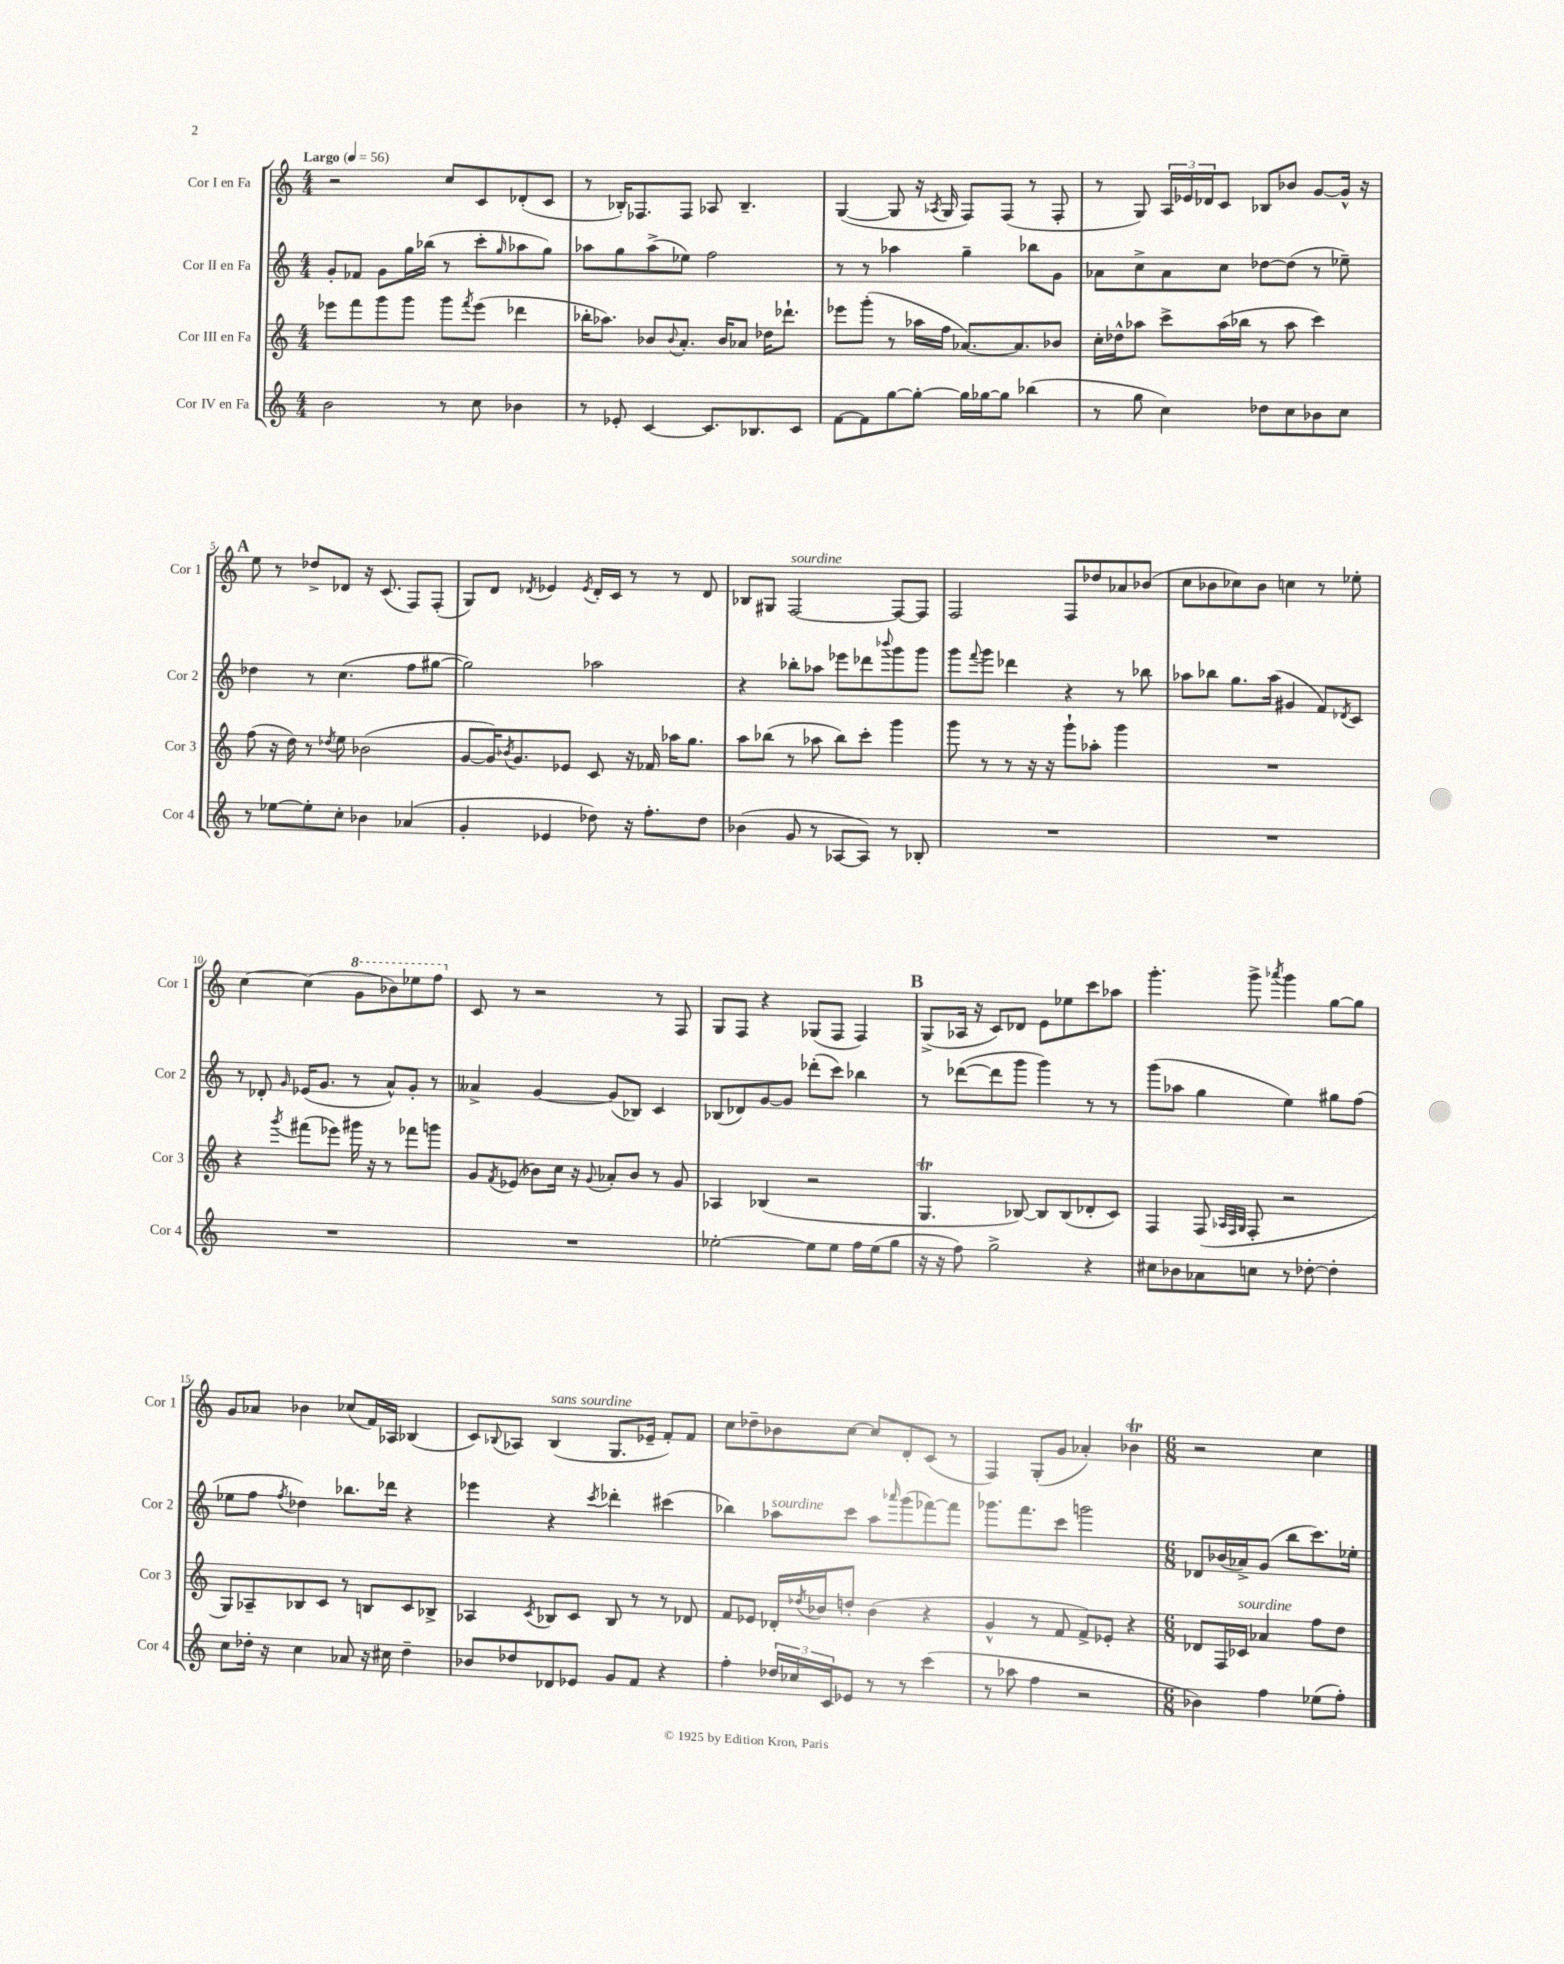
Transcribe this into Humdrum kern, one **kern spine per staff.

**kern	**kern	**kern	**kern
*part4	*part3	*part2	*part1
*staff4	*staff3	*staff2	*staff1
*I"Cor IV en Fa	*I"Cor III en Fa	*I"Cor II en Fa	*I"Cor I en Fa
*I'Cor 4	*I'Cor 3	*I'Cor 2	*I'Cor 1
*clefG2	*clefG2	*clefG2	*clefG2
*k[]	*k[]	*k[]	*k[]
*M4/4	*M4/4	*M4/4	*M4/4
*MM56	*MM56	*MM56	*MM56
=1	=1	=1	=1
!	!	!	!LO:TX:a:B:t=Largo
2b\	8eee-X\L	8g'/L	2r
.	8fff\	8f-X/J	.
.	8ggg\	8g\L	.
.	8ggg\J	16gg\L	.
.	.	(16bb-X\JJ	.
8r	8ggg\L	8r	8cc/L
.	8qfff/	.	.
8cc\	(8eee-\J	8ccc'\L	8c/
.	.	16qqgg/	.
4b-X\	4ddd-X\	8aa-X\	(8d-X'/
.	.	8gg\J)	8c/J
=2	=2	=2	=2
8r	16bb-X'\KL	8aa-X\L	8r
.	8.aa-X\J)	.	.
8e-X'/	.	8gg\	16B-X'/KL)
.	.	.	8.F-X/
[4c/	8b-X/L	(8aa-^\	.
.	8qqb-/	.	.
.	8.a'/J	8ee-X\J)	8F-/J
8.c/L]	.	2ff\	8A-X/
.	16b-/KL	.	.
.	8a-X/J	.	4.B-~/
8.B-X/	.	.	.
.	16dd-X\KL	.	.
.	8.ddd-X`\J	.	.
8c/J	.	.	.
=3	=3	=3	=3
[8f\L	8eee-X\L	8r	([4G/
8f\]	(8ggg'\J	8r	.
[8gg\	8r	4aa-X\	8G/]
8gg'\J_	16aa-X\LL	.	16r
.	.	.	8qA-X/
.	16ff\JJ	.	16G/
16gg\LL]	[8.a-X/L)	4gg~\	8F/L)
[16gg-X\J	.	.	.
8gg-\J]	.	.	(8F/J
.	8.a-/]	.	.
(4bb-X\	.	8bb-X\L	8r
.	8b-X/J	8g\J	8F'/
=4	=4	=4	=4
8r	16cc'\LL	8a-X\L	8r
.	16dd-X^^\J	.	.
8gg\	8aa-X\J	8cc^\	8G/)
4cc\)	8ccc^\L	8a-\	24A/LL
.	.	.	24e-X/
.	.	.	24d-X/J
.	(16aa-\L	8cc\J	8c/J
.	16bb-X\JJ	.	.
8dd-X\L	8r	[8dd-X\L	8B-X/L
8cc\	8aa-\	(8dd-\J]	8b-X/J
8b-X\	4ccc\)	8r	[8g/L
8cc\J	.	8ee-X~\)	16g^^/Jk]
.	.	.	16r
!!LO:LB:g=z
!!LO:REH:place=s1:t=A
=5	=5	=5	=5
8r	(8ff\	4dd-X\	8ee\
[8ee-X\L	16r	.	8r
.	16dd\)	.	.
8ee-'\]	8r	8r	8dd-X^/L
.	8qdd-X/	.	.
8cc'\J	8ee\	(4.cc\	8d-X/J
4b-X\	(2b-X\	.	16r
.	.	.	(8.c/
(4a-X/	.	8ff\L	8F/L)
.	.	[8gg#X\J	(8F'/J
=6	=6	=6	=6
4g'/	[8g/L	2gg#\])	8G/L)
.	16g/K])	.	8d/J
.	8qb-X/	.	.
.	8.g/	.	.
.	.	.	8qd-X/
4e-X/	.	.	4e-X/
.	8e-X/J	.	.
.	.	.	8qe-/
8dd-X\)	8c/	2aa-X\	16d-'/LL
.	.	.	16c/JJ
16r	16r	.	8r
8.ff'\L	16f-X/	.	.
.	16aa-X\KL	.	8r
.	8.gg\J	.	.
8dd-\J	.	.	8d-/
=7	=7	=7	=7
(4b-X\	8aa\L	4r	8B-X/L
.	(8bb-X\J	.	8G#X/J
!	!	!	!LO:TX:a:i:t=sourdine
8g/	8r	8bb-X'\L	[2F/
8r	8aa-X\	8aa-X\J	.
[8A-X/L	8bb-\L)	8eee-X\L	.
8A-/J])	8ccc'\J	8ddd-X\	.
.	.	8qqbbb-X/	.
8r	4ggg\	8ggg\	8F/L_
8B-X'/	.	8ggg\J	8F/J]
=8	=8	=8	=8
1r	8ggg\	8ggg\L	2F/
.	.	8qqfff/	.
.	8r	8ggg\J	.
.	8r	4ddd-X\	.
.	16r	.	.
.	16r	.	.
.	8ggg`\L	4r	8F/L
.	8aa-X'\J	.	8dd-X/
.	4ggg\	8r	8a-X/
.	.	8bb-X\	(8b-X/J
=9	=9	=9	=9
1r	1r	8aa-X\L	8cc\L
.	.	8bb-X\J	8b-X\
.	.	8.gg\L	8cc-X\)
.	.	.	8b-\J
.	.	(16aa-\Jk	.
.	.	4g#X/	4ccn\
.	.	8f/L)	8r
.	.	8qd-X/	.
.	.	8c/J	8ee-X'\
!!LO:LB:g=z
=10	=10	=10	=10
1r	4r	8r	[4cc\
.	.	8d-X'/	.
.	8qggg/	16qqg/	.
.	(8fff#X\L	(16e-X/KL	(4cc\]
.	.	8.g/J	.
.	8eee-X\J)	.	.
*	*	*	*8va
.	16ggg#X\	8r	8gg\L
.	16r	.	.
.	8r	8a^^/L)	8bb-X\)
.	8fff-X\L	8g'/J	8eee-X\
.	8gggn\J	8r	8fff\J
=11	=11	=11	=11
*	*	*	*X8va
1r	8g/L	4a--X^/	8c/
.	8qf/	.	.
.	(8e-X/J	.	8r
.	8b-X\L)	[4g/	2r
.	16cc\Jk	.	.
.	16r	.	.
.	8qqg/	.	.
.	8a-X'/L	(8g/L]	.
.	8b-/J	8B-X/J)	.
.	8r	4c/	8r
.	8g/	.	8F/
=12	=12	=12	=12
[2ee-X'\	4A-X/	(8B-X/L	8G/L
.	.	8d-X/)	8F/J
.	(4B-X/	[8g/	4r
.	.	8g/J]	.
8ee-\L]	2r	(8ddd-X'\L	(8G-X/L
8ee-\J	.	8ccc\J)	8F/J
16ff\LL	.	4bb-X\	4F/)
(16ee-\J	.	.	.
8gg\J	.	.	.
!!LO:REH:place=s1:t=B
=13	=13	=13	=13
16r	4.GT/	8r	(8G^/L
16r	.	.	.
8ff\)	.	([8ddd-X\L	16A-X/Jk
.	.	.	16r
2gg^\	.	8ddd-\]	8c/L)
.	[8B-X/)	8ggg\J	8d-X/J
.	8B-/L]	4ggg\)	8e\L
.	(8B-/	.	8ee-X\
4r	8d-X'/	8r	8ccc\
.	8c/J)	8r	8aa-X\J
=14	=14	=14	=14
8cc#X\L	4F/	(8ggg\L	4.ggg'\
8b-X\	.	8aa-X\J	.
8a-X\	(8F/	4gg\	.
.	32qqA-X/LLL	.	.
.	32qqF/	.	.
.	32qqG/JJJ	.	.
8ccn\J	8F'/	.	8ggg^\
.	.	.	8qaaa-X/
8r	2r	4ee\)	4ggg\
[8dd-X'\	.	.	.
4dd-'\]	.	8gg#X\L	[8gg\L
.	.	(8ff\J	8gg\J]
!!LO:LB:g=z
=15	=15	=15	=15
8cc\L	8G/L)	8ee-X\L	8g/L
16dd-X'\Jk	8A-X~/	8ff\J	8a-X/J
16r	.	.	.
.	.	8qff/	.
4cc\	8B-X/	4dd-X\)	4b-X\
.	8c/J	.	.
8a-X/	8r	8.bb-X\L	(8cc-X/L
16r	8Bn/L	.	16f/L)
16cc#X\	.	16ddd-X\Jk	16A-X/JJ
4dd-~\	8c/	4r	(4B-X/
.	8B-X^/J	.	.
=16	=16	=16	=16
8b-X/L	4A-X/	4eee-X\	8c/L)
.	.	.	8qqB-X/
8dd-X/	.	.	8A-X/J
.	8qc/	.	.
!	!	!	!LO:TX:a:i:t=sans sourdine
8d-X/	8B-X/L	4r	(4B-/
8e-X/J	8c/J	.	.
.	.	8qccc/	.
8g/L	8B-/	4ddd-X'\	8.G/L
8f/J	8r	.	.
.	.	.	16e-X~/Jk
4r	8r	(4ccc#X\	8f'/L)
.	8d-X/	.	8f/J
=17	=17	=17	=17
4ff'\	8f/L	4bb-X\)	8cc\L
.	8e-X/J	.	8dd-X~\
!	!	!LO:TX:a:i:t=sourdine	!
24dd-X/LL	16d-X'/LL	8aa-X\L	8b-X\
24cc-X/	.	.	.
.	8qdd-X/	.	.
.	16b-X/J	.	.
24c/J	.	.	.
8e-X/J	8ddn'/J	8ccc\J	[8cc\J
8r	(4b-\	8aa-\L	8cc/L]
.	.	16qqaaa-X/	.
8r	.	(8ggg\	8d'/
(4ccc\	4r	[8fff-X\)	(8c/J
.	.	8fff-\J]	8r
=18	=18	=18	=18
8r	4g^^/	8.ggg-X\L	4F/)
8aa-X\	.	.	.
.	.	8.fff\	.
4ff\	8r	.	(8G'/L
.	8f/	8ccc\J	8g/J
2r	8f^/L)	2gggn\	4a-X'/)
.	8e-X'/J	.	.
.	4r	.	4b-XT\
=19	=19	=19	=19
*M6/8	*M6/8	*M6/8	*M6/8
4b-X\)	8d-X/L	8d-X/L	2r
.	16F/L	(16b-X/L	.
!	!LO:TX:a:i:t=sourdine	!	!
.	16c-X/JJ	16a-X^/J)	.
4ff\	4a-X/	(8g/J	.
.	.	8bb\L	.
(8ee-X\L	8ff\L	8.ccc\)	4cc\
8ff'\J)	8dd\J	.	.
.	.	16ee-X'\Jk	.
==	==	==	==
*-	*-	*-	*-
